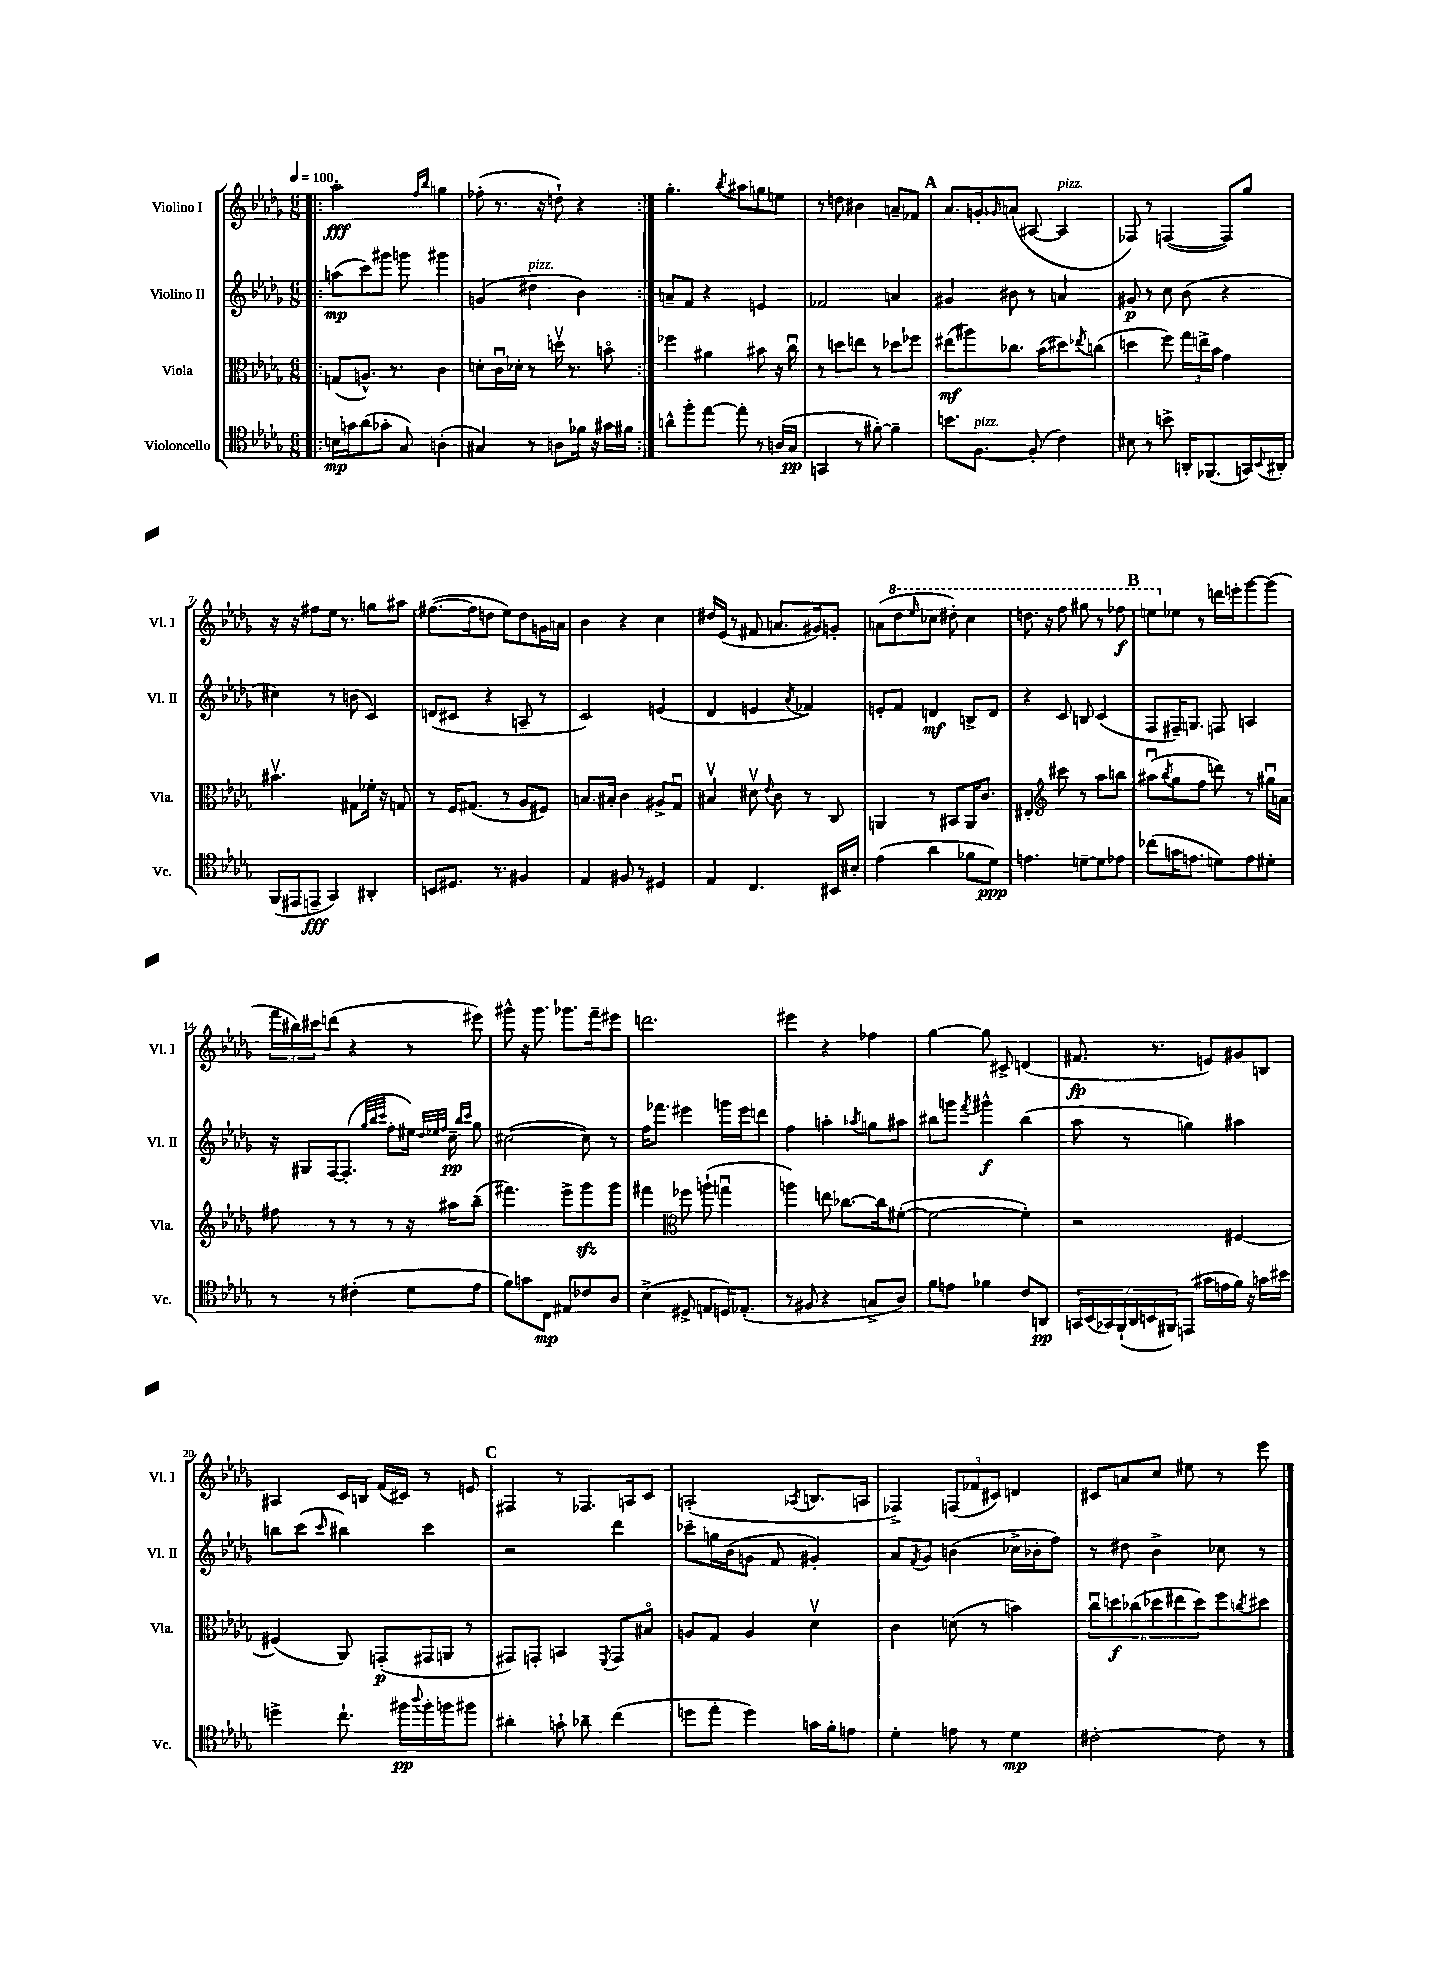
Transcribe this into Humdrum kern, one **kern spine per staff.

**kern	**dynam	**kern	**dynam	**kern	**dynam	**kern	**dynam
*part4	*part4	*part3	*part3	*part2	*part2	*part1	*part1
*staff4	*staff4	*staff3	*staff3	*staff2	*staff2	*staff1	*staff1
*I"Violoncello	*	*I"Viola	*	*I"Violino II	*	*I"Violino I	*
*I'Vc.	*	*I'Vla.	*	*I'Vl. II	*	*I'Vl. I	*
*clefC4	*	*clefC3	*	*clefG2	*	*clefG2	*
*k[b-e-a-d-g-]	*	*k[b-e-a-d-g-]	*	*k[b-e-a-d-g-]	*	*k[b-e-a-d-g-]	*
*M6/8	*	*M6/8	*	*M6/8	*	*M6/8	*
*MM100	*	*MM100	*	*MM100	*	*MM100	*
=1!|:	=1!|:	=1!|:	=1!|:	=1!|:	=1!|:	=1!|:	=1!|:
16Bn\LL	mp	(8Gn/L	.	(8aan\L	mp	2aa-'\	fff
16gn\J	.	.	.	.	.	.	.
(8a-\	.	8.An^^/J)	.	8ccc\)	.	.	.
8g-X'\J	.	.	.	8ggg#X\J	.	.	.
.	.	8.r	.	.	.	.	.
8G-/)	.	.	.	8gggn\	.	.	.
.	.	.	.	.	.	16qqff/LL	.
.	.	.	.	.	.	16qqbb-/JJ	.
(4An'\	.	4c\	.	4ggg#X\	.	4ggn\	.
=2	=2	=2	=2	=2	=2	=2	=2
4G#X/)	.	8dn'\L	.	(4gn/	.	(8ff-X'\	.
.	.	16cu\L	.	.	.	8.r	.
.	.	16d-X'\JJ	.	.	.	.	.
!	!	!	!	!LO:TX:a:i:t=pizz.	!	!	!
8r	.	8r	.	4dd#X\	.	.	.
.	.	.	.	.	.	16r	.
8An\L	.	16ddnv\	.	.	.	8ddn`\)	.
.	.	8.r	.	.	.	.	.
16f-X\Jk	.	.	.	4b-\)	.	4r	.
16r	.	.	.	.	.	.	.
16g#X\LL	.	8bn\	.	.	.	.	.
16f#X\JJ	.	.	.	.	.	.	.
=3:|!	=3:|!	=3:|!	=3:|!	=3:|!	=3:|!	=3:|!	=3:|!
8an^^\L	.	4ff-X\	.	8an~/L	.	4.gg-'\	.
8ff'\	.	.	.	8f/J	.	.	.
[8ee-\J	.	4a#X\	.	4r	.	.	.
.	.	.	.	.	.	8qbb-/	.
8ee-'\]	.	.	.	.	.	8aa#X\L	.
8r	.	8b#X\	.	4en/	.	8ggn\	.
(16An/LL	.	16r	.	.	.	8een\J	.
16G-/JJ	pp	16ccu\	.	.	.	.	.
=4	=4	=4	=4	=4	=4	=4	=4
4GGn/	.	8r	.	2f-X/	.	8r	.
.	.	8ddn\L	.	.	.	8ddn\	.
8r	.	8een\J	.	.	.	4b#X\	.
[8f#X'\)	.	8r	.	.	.	.	.
4f#~\]	.	8dd-X\L	.	4an/	.	8an~/L	.
.	.	8ff-X\J	.	.	.	8f-X/J	.
!!LO:REH:place=s1:t=A
=5	=5	=5	=5	=5	=5	=5	=5
8.bn\L	.	(8ee#X\L	mf	4g#X/	.	8.a-/L	.
.	.	8aa#X\)	.	.	.	.	.
!LO:TX:a:i:t=pizz.	!	!	!	!	!	!	!
[8.F\J	.	.	.	.	.	16gn'/k	.
.	.	.	.	.	.	16qqg-X/	.
.	.	8.cc-X\J	.	8b#X\	.	(8an/J	.
(8F'/]	.	.	.	8r	.	[8A#X/	.
.	.	(16b-\KL	.	.	.	.	.
!	!	!	!	!	!	!LO:TX:a:i:t=pizz.	!
4c\)	.	8dd#X\)	.	4an/	.	4A#/]	.
.	.	8qee-X/	.	.	.	.	.
.	.	(8ccn\J	.	.	.	.	.
=6	=6	=6	=6	=6	=6	=6	=6
8B#X\	.	4ddn\	.	8g#X/	p	8F-X/)	.
8r	.	.	.	8r	.	8r	.
8bn^\	.	8ff\)	.	8cc\	.	([4Fn/	.
16AAn'/KL	.	24gg-\LL	.	(8b-\	.	.	.
.	.	24een^\	.	.	.	.	.
(8.FF-X/	.	.	.	.	.	.	.
.	.	24b-\JJ	.	.	.	.	.
.	.	4g-\	.	4r	.	8F/L])	.
16GGn/L)	.	.	.	.	.	8gg-/J	.
8qqBB-/	.	.	.	.	.	.	.
16AA#X'/JJ	.	.	.	.	.	.	.
!!LO:LB:g=z
=7	=7	=7	=7	=7	=7	=7	=7
(16FF/LL	.	4.b#Xv\	.	4cc#X\)	.	16r	.
16EE#X/J	.	.	.	.	.	16r	.
8EEn~/J	fff	.	.	.	.	8ff#X\L	.
4GG-/)	.	.	.	8r	.	16ee-\Jk	.
.	.	.	.	.	.	8.r	.
.	.	8G#X\L	.	(8bn\	.	.	.
4AA#X'/	.	16f-X'\Jk	.	4c/)	.	8ggn\L	.
.	.	16r	.	.	.	.	.
.	.	8Gn/	.	.	.	8aa#X\J	.
=8	=8	=8	=8	=8	=8	=8	=8
8BBn/L	.	8r	.	(8dn/L	.	([8.ff#X\L	.
8.D#X/J	.	16F/KL	.	8c#X/J	.	.	.
.	.	(8.G#X/J	.	.	.	16ff#\k]	.
.	.	.	.	4r	.	8ddn\J	.
8.r	.	.	.	.	.	.	.
.	.	8r	.	.	.	8ee-\L)	.
4F#X/	.	8A-/L	.	8An~/	.	8dd\	.
.	.	8F#X/J)	.	8r	.	16gn\L	.
.	.	.	.	.	.	16an\JJ	.
=9	=9	=9	=9	=9	=9	=9	=9
4E-/	.	8.Bn/L	.	2c/)	.	4b-\	.
.	.	16B#X'/Jk	.	.	.	.	.
8F#X/	.	4c\	.	.	.	4r	.
8r	.	.	.	.	.	.	.
4D#X/	.	8A#X^/L	.	(4en/	.	4cc\	.
.	.	8G-u/J	.	.	.	.	.
=10	=10	=10	=10	=10	=10	=10	=10
4E-/	.	4B#Xv/	.	4d-/	.	16dd#X/LL	.
.	.	.	.	.	.	(16e-/JJ	.
.	.	.	.	.	.	8r	.
4.C/	.	8d#Xv\	.	4en/	.	8f#X/	.
.	.	8qqe-/	.	.	.	.	.
.	.	8c\	.	.	.	8.an/L	.
.	.	.	.	8qa-/	.	.	.
.	.	8r	.	4f-X/)	.	.	.
.	.	.	.	.	.	16g#X/k)	.
16BB#X/LL	.	8C/	.	.	.	8gn'/J	.
16B#X'/JJ	.	.	.	.	.	.	.
=11	=11	=11	=11	=11	=11	=11	=11
(4e-\	.	4AAn/	.	8en'/L	.	(8an\L	.
*	*	*	*	*	*	*8va	*
.	.	.	.	8f/J	.	8ddd-\	.
.	.	.	.	.	.	16qqeee-/	.
4a-\	.	8r	.	4dn/	mf	8ccc-X\J	.
.	.	8BB#X/L	.	.	.	8ddd#X'\)	.
8f-X\L	.	16AA/K	.	8Bn^/L	.	4ccc-\	.
.	.	8.c/J	.	.	.	.	.
8d-\J)	ppp	.	.	8d/J	.	.	.
=12	=12	=12	=12	=12	=12	=12	=12
4.en\	.	4E#X'/	.	4r	.	8.dddn\	.
.	.	.	.	.	.	16r	.
*	*	*clefG2	*	*	*	*	*
.	.	8ccc#X\	.	8c/	.	8fff\	.
[8dn~\L	.	8r	.	8Bn/	.	8ggg#X\	.
8d\]	.	8aa-\L	.	(4c/	.	8r	.
8e-X\J	.	8bbn\J	.	.	.	8fff-X\	f
!!LO:REH:place=s1:t=B
=13	=13	=13	=13	=13	=13	=13	=13
(8cc-X\L	.	(8aa#Xu\L	.	8F/L	.	8eeen\L	.
.	.	8qbb-/	.	.	.	.	.
*	*	*	*	*	*	*X8va	*
16gn\K	.	8gg-\	.	16F#X~/K)	.	8ee-X\J	.
8.en\J	.	.	.	8.Gn/J	.	.	.
.	.	8ff\J	.	.	.	8r	.
8dn\L)	.	8dddn\)	.	8Fn/	.	16dddn\LL	.
.	.	.	.	.	.	16eeen'\J	.
8e\	.	8r	.	4An/	.	[8ggg-\	.
8d#X'\J	.	16gg#Xu\LL	.	.	.	(8ggg-\J]	.
.	.	16an\JJ	.	.	.	.	.
!!LO:LB:g=z
=14	=14	=14	=14	=14	=14	=14	=14
8r	.	8ff#X\	.	16r	.	24fff\LL	.
.	.	.	.	.	.	24bb#X\)	.
.	.	.	.	16G#X/LL	.	.	.
.	.	.	.	.	.	24ccc#X\J	.
8r	.	8r	.	[16F/J	.	(8dddn\J	.
.	.	.	.	(8.F'/J]	.	.	.
(4c#X'\	.	8r	.	.	.	4r	.
.	.	.	.	32qqgg-/LLL	.	.	.
.	.	.	.	32qqbb-/	.	.	.
.	.	.	.	32qqccc/JJJ	.	.	.
.	.	8r	.	8ff'\L	.	.	.
8d-\L	.	16r	.	16ee#X\Jk)	.	8r	.
.	.	.	.	32qqdd-/LLL	.	.	.
.	.	.	.	32qqee-X/	.	.	.
.	.	.	.	32qqff/JJJ	.	.	.
.	.	16aa#X\KL	.	16cc~\	pp	.	.
.	.	.	.	16qqbb-/LL	.	.	.
.	.	.	.	16qqccc/JJ	.	.	.
8e-\J	.	(8bb-~\J	.	8gg-\	.	8eee#X\)	.
=15	=15	=15	=15	=15	=15	=15	=15
8f\L)	.	4.fff#X\)	.	([2cc#X\	.	8ggg#X^^\	.
8gn\	.	.	.	.	.	16r	.
.	.	.	.	.	.	8.ggg#\	.
8C\J	mp	.	.	.	.	.	.
8E#X/L	.	8eee-^\L	.	.	.	8.ggg-X\L	.
8c-X/	.	8ggg-zz\	.	8cc#\])	.	.	.
.	.	.	.	.	.	16fff~\k	.
8A-/J	.	8ggg-\J	.	8r	.	8eee#X\J	.
=16	=16	=16	=16	=16	=16	=16	=16
(4B-^\	.	4fff#X\	.	16ff\KL	.	2.dddn\	.
.	.	.	.	8.fff-X\J	.	.	.
*	*	*clefC3	*	*	*	*	*
8D#X^/	.	8ff-X\	.	4eee#X\	.	.	.
8En/L	.	(8aan`\	.	.	.	.	.
16Dn/K)	.	4ggnu\	.	16gggn\LL	.	.	.
(8.E-X'/J	.	.	.	16eee#\J	.	.	.
.	.	.	.	8dddn\J	.	.	.
=17	=17	=17	=17	=17	=17	=17	=17
8r	.	4aan\)	.	4ff\	.	4eee#X\	.
8F#X/	.	.	.	.	.	.	.
4r	.	8een\	.	4aan'\	.	4r	.
.	.	[8.cc-X\L	.	.	.	.	.
.	.	.	.	8qaa-X/	.	.	.
8Gn^/L	.	.	.	8ggn\L	.	4ff-X\	.
.	.	16cc-\k]	.	.	.	.	.
8A-/J)	.	([8f#X'\J	.	8aa#X\J	.	.	.
=18	=18	=18	=18	=18	=18	=18	=18
8f\L	.	2f#\_	.	8bb#X\L	.	[4gg-\	.
8en\J	.	.	.	8gggn\J	.	.	.
.	.	.	.	8qfff/	.	.	.
4f-X\	.	.	.	4ggg#X^^\	f	8gg-\]	.
.	.	.	.	.	.	8c#X^/	.
8c/L	.	4f#'\])	.	(4bb#\	.	(4dn/	.
8AAn/J	pp	.	.	.	.	.	.
=19	=19	=19	=19	=19	=19	=19	=19
28GGn/LL	.	2r	.	8aa-\	.	8.f#X/	fp
(28BB-/	.	.	.	.	.	.	.
28GG-X/)	.	.	.	.	.	.	.
(28FF`/	.	.	.	.	.	.	.
.	.	.	.	8r	.	.	.
28AA-/	.	.	.	.	.	.	.
28BBn/	.	.	.	.	.	.	.
.	.	.	.	.	.	8.r	.
28FF#X/J)	.	.	.	.	.	.	.
(8EEn/J	.	.	.	4ggn\)	.	.	.
16g#X\LL	.	.	.	.	.	8en/L)	.
16en\	.	.	.	.	.	.	.
16f\JJ)	.	[4F#X/	.	4aa#X\	.	8g#X/	.
16r	.	.	.	.	.	.	.
16gn\LL	.	.	.	.	.	8Bn/J	.
16b#X\JJ	.	.	.	.	.	.	.
!!LO:LB:g=z
=20	=20	=20	=20	=20	=20	=20	=20
4ddn^\	.	(4F#X/]	.	8bbn\L	.	4A#X/	.
.	.	.	.	(8ccc\J	.	.	.
.	.	.	.	16qqccc/	.	.	.
8.cc`\	.	8AA-/)	.	4bb#X\)	.	16c/LL	.
.	.	.	.	.	.	16Bn/JJ	.
.	.	(8GGn'/L	p	.	.	(16f/LL	.
16ff#X\LL	pp	.	.	.	.	16c#X/JJ)	.
8qqaa-/	.	.	.	.	.	.	.
16ff#'\	.	16GG#X/L	.	4ccc\	.	8r	.
16ffn\J	.	16AAn/JJ	.	.	.	.	.
8ff#X\J	.	8r	.	.	.	8en/	.
!!LO:REH:place=s1:t=C
=21	=21	=21	=21	=21	=21	=21	=21
4a#X'\	.	8GG#X/L)	.	2r	.	4F#X/	.
.	.	8GGn'/J	.	.	.	.	.
8gn`\	.	4BBn/	.	.	.	8r	.
8a-X~\	.	.	.	.	.	8.F-X/L	.
.	.	8qFF/	.	.	.	.	.
(4cc\	.	8GG/L	.	4ddd-\	.	.	.
.	.	.	.	.	.	16An/k	.
.	.	8B#X/J	.	.	.	8c/J	.
=22	=22	=22	=22	=22	=22	=22	=22
8ddn\L	.	8An/L	.	8ccc-X~\L	.	(2An'/	.
8ee-'\J	.	8G-/J	.	16ggn\L	.	.	.
.	.	.	.	(16b-\J	.	.	.
4dd\)	.	4A/	.	8gn\J	.	.	.
.	.	.	.	8f/	.	.	.
.	.	.	.	.	.	8qA-X/	.
16gn\LL	.	4d-v\	.	4g#X'/)	.	8.Bn/L	.
16f'\J	.	.	.	.	.	.	.
8en\J	.	.	.	.	.	.	.
.	.	.	.	.	.	16An/Jk	.
=23	=23	=23	=23	=23	=23	=23	=23
4d-'\	.	4c\	.	8a-/L	.	4F-X^/)	.
.	.	.	.	8qf/	.	.	.
.	.	.	.	8g-/J	.	.	.
8en\	.	(8dn\	.	(4bn\	.	(12Fn/L	.
.	.	.	.	.	.	12f-X/	.
8r	.	8r	.	.	.	.	.
.	.	.	.	.	.	12c#X/J)	.
4d-\	mp	4bn\)	.	16cc-X^\LL	.	4dn/	.
.	.	.	.	16b-X'\J	.	.	.
.	.	.	.	8ff\J)	.	.	.
=24	=24	=24	=24	=24	=24	=24	=24
[2c#X'\	.	12ccu\L	.	8r	.	8c#X/L	.
.	.	12ddn\	f	.	.	.	.
.	.	.	.	8dd#X\	.	8an/	.
.	.	(12cc-X\	.	.	.	.	.
.	.	12dd-X\	.	4b-^\	.	8cc/J	.
.	.	12ee#X\	.	.	.	.	.
.	.	.	.	.	.	8ee#X\	.
.	.	12dd-\)	.	.	.	.	.
8c#\]	.	8ff\	.	8cc-X\	.	8r	.
.	.	8qccn/	.	.	.	.	.
8r	.	8dd#X\J	.	8r	.	8eee-\	.
==	==	==	==	==	==	==	==
*-	*-	*-	*-	*-	*-	*-	*-
